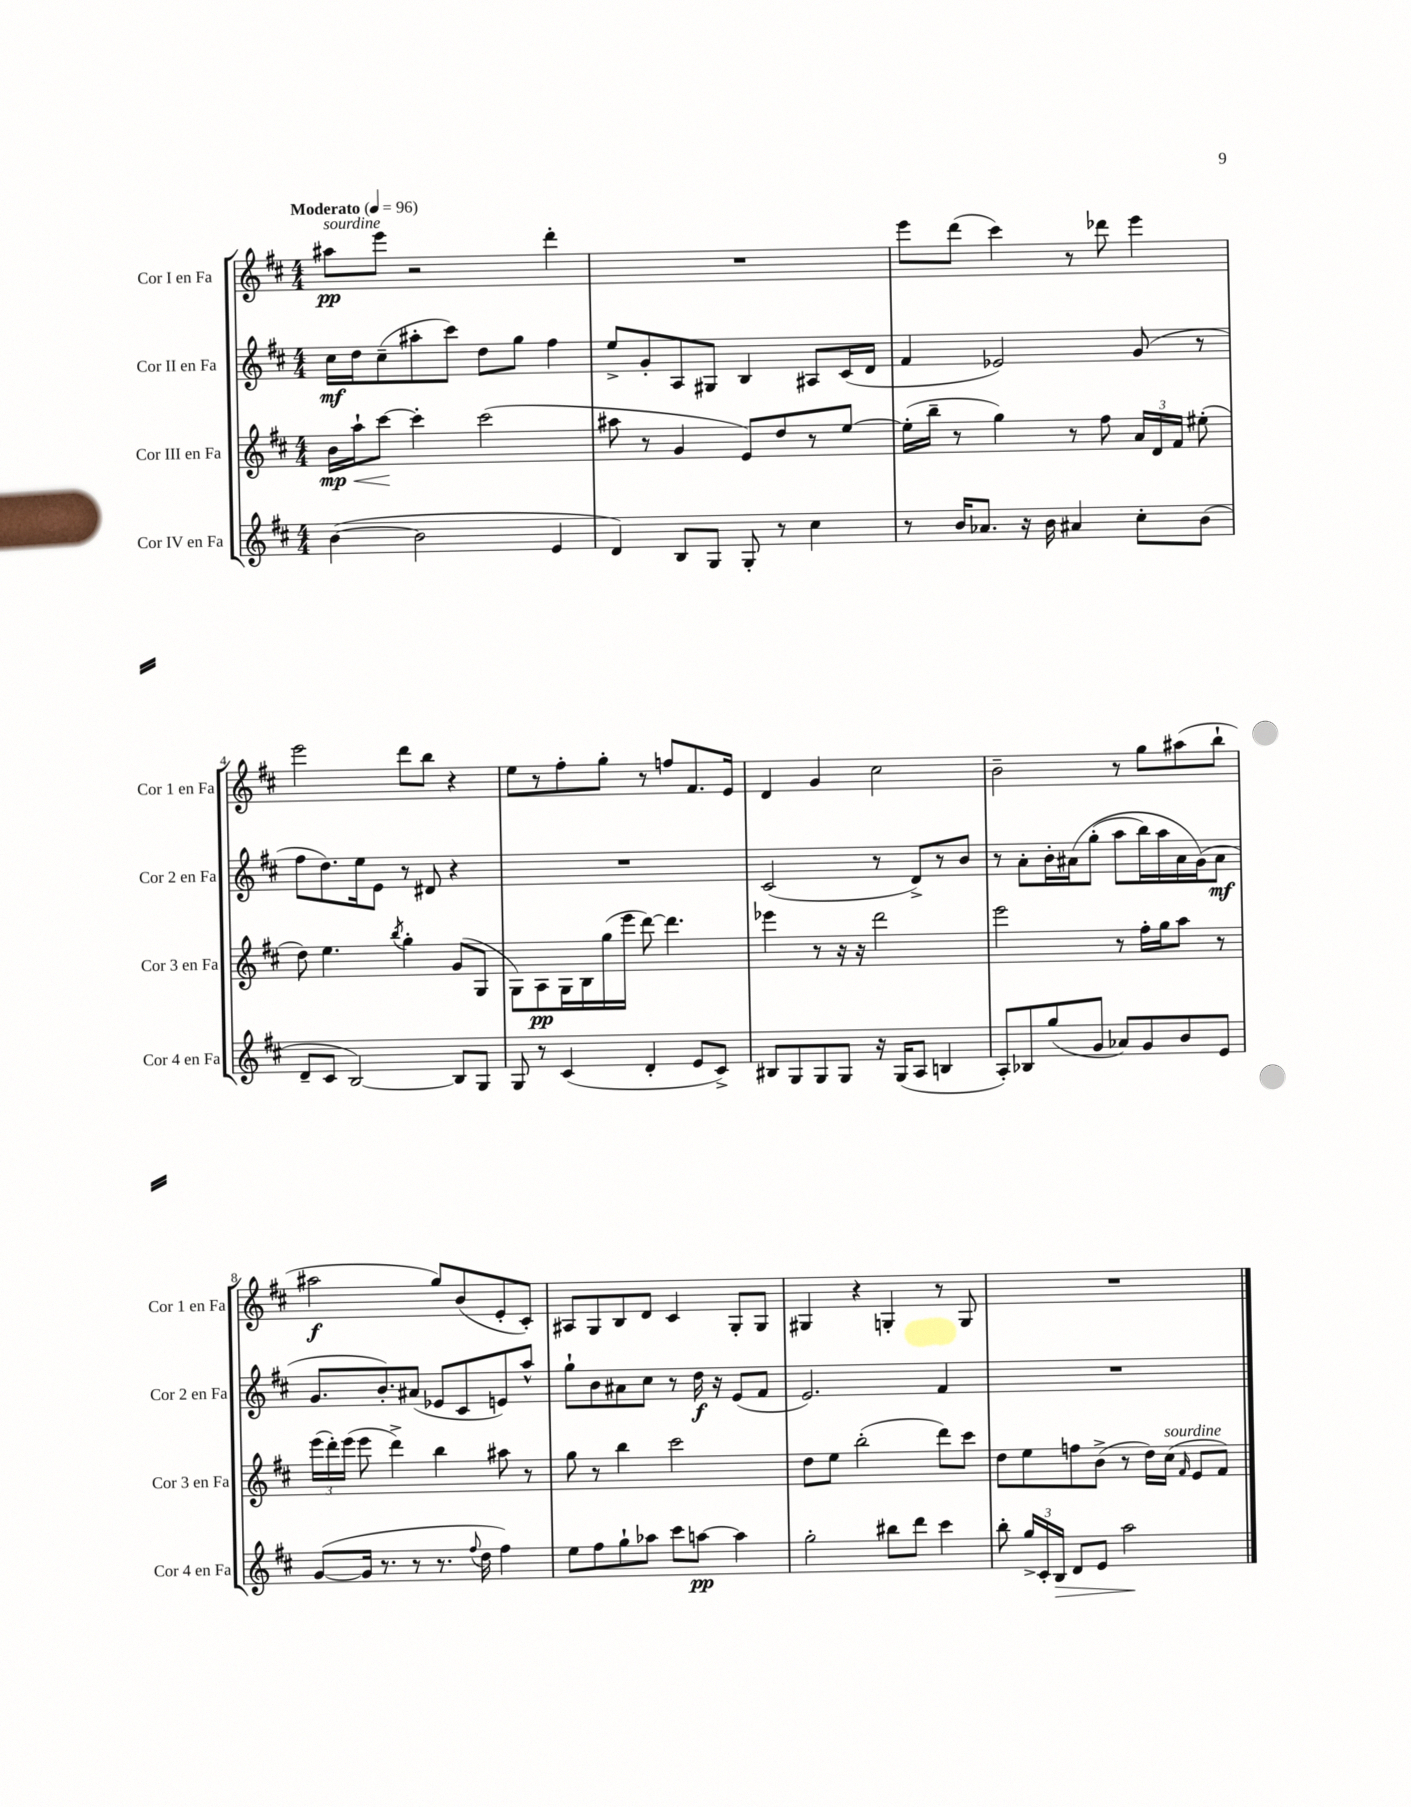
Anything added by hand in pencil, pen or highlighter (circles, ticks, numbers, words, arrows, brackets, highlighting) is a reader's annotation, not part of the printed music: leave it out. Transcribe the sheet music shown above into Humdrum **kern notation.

**kern	**kern	**kern	**kern
*staff4	*staff3	*staff2	*staff1
*clefG2	*clefG2	*clefG2	*clefG2
*k[f#c#]	*k[f#c#]	*k[f#c#]	*k[f#c#]
*M4/4	*M4/4	*M4/4	*M4/4
*MM96	*MM96	*MM96	*MM96
([4b	16b	16cc#	8aa#
.	16aa`	16dd	.
.	[8ccc#	(8cc#~	8eee
2b]	4ccc#']	8aa#'	2r
.	.	8ccc#)	.
.	(2ccc#	8dd	.
.	.	8gg	.
4e	.	4ff#	4ddd'
=	=	=	=
4d)	8aa#	8ee^	1r
.	8r	8g'	.
8B	4g	8A	.
8G	.	8G#	.
8G'	8e)	4B	.
8r	8dd	.	.
4cc#	8r	8A#	.
.	[8ee	(16c#	.
.	.	16d	.
=	=	=	=
8r	(16ee']	4f#	8eee
.	16bb~	.	.
16b	8r	.	(8ddd
8.a-	.	.	.
.	4gg)	2e-)	4ccc#)
16r	.	.	.
16b	.	.	.
4a#	8r	.	8r
.	8ff#	.	8ddd-
8cc#'	24a	(8g	4eee
.	24d	.	.
.	24f#	.	.
(8b	(8ee#'	8r	.
=	=	=	=
8d~	8dd)	8ff#	2eee
8c#	4.ee	8.dd)	.
[2B)	.	.	.
.	.	16ee	.
.	.	8e	.
.	8qbb	.	.
.	4gg'	8r	8ddd
.	.	8d#	8bb
8B]	(8g	4r	4r
8G	8G	.	.
=	=	=	=
8G	8G)	1r	8ee
8r	8A	.	8r
(4c#	16G	.	8ff#'
.	16B	.	.
.	(16gg	.	8gg'
.	16eee	.	.
4d'	[8ddd)	.	8r
.	4.ddd]	.	8ff
8e	.	.	8.f#
8c#^)	.	.	.
.	.	.	16e
=	=	=	=
8B#	4eee-	(2c#	4d
8G	.	.	.
8G	8r	.	4g
8G	16r	.	.
.	16r	.	.
16r	2ddd	8r	2cc#
(16G	.	.	.
8A	.	8d^)	.
4B	.	8r	.
.	.	8b	.
=	=	=	=
8A')	2eee	8r	2b~
8B-	.	8a'	.
(8gg	.	16b'	.
.	.	&(16a#	.
8g	.	(8gg'	.
8a-)	8r	8aa	8r
8g	16ff#'	16bb)	8gg
.	16gg	16aa	.
8b	8aa	16a#	(8aa#
.	.	(16g&)	.
8e	8r	8a#	8bb`
=	=	=	=
([8g	(24eee	8.g	2aa#
.	24ddd')	.	.
.	(24eee	.	.
16g]	8eee	.	.
8.r	.	8.b')	.
.	4ddd^)	.	.
8r	.	(8a#	.
8.r	4bb	8e-	8gg)
.	.	8c#	(8b
8qqff#	.	.	.
16dd	.	.	.
4ff#)	8aa#	8e)	8e'
.	8r	8aa^^	8c#')
=	=	=	=
8ee	8gg	8gg`	8A#
8ff#	8r	8b	8G
8gg`	4bb	8a#	8B
8aa-	.	8cc#	8d
8ccc#	2ccc#	8r	4c#
[8aa	.	16dd	.
.	.	16r	.
4aa]	.	(8e	8G'
.	.	8f#	8G
=	=	=	=
2gg'	8dd	2.e)	4G#
.	8ee	.	.
.	(2bb'	.	4r
8bb#	.	.	4G'
8ddd	.	.	.
4ccc#	8ddd)	4f#	8r
.	8ccc#	.	8G
=	=	=	=
8bb'	8dd	1r	1r
24gg^	8ee	.	.
24c#'	.	.	.
24B	.	.	.
8d	8ff	.	.
8e	(8b^	.	.
2aa	8r	.	.
.	16dd)	.	.
.	(16cc#	.	.
.	16qqf#	.	.
.	8e	.	.
.	8f#)	.	.
==	==	==	==
*-	*-	*-	*-
